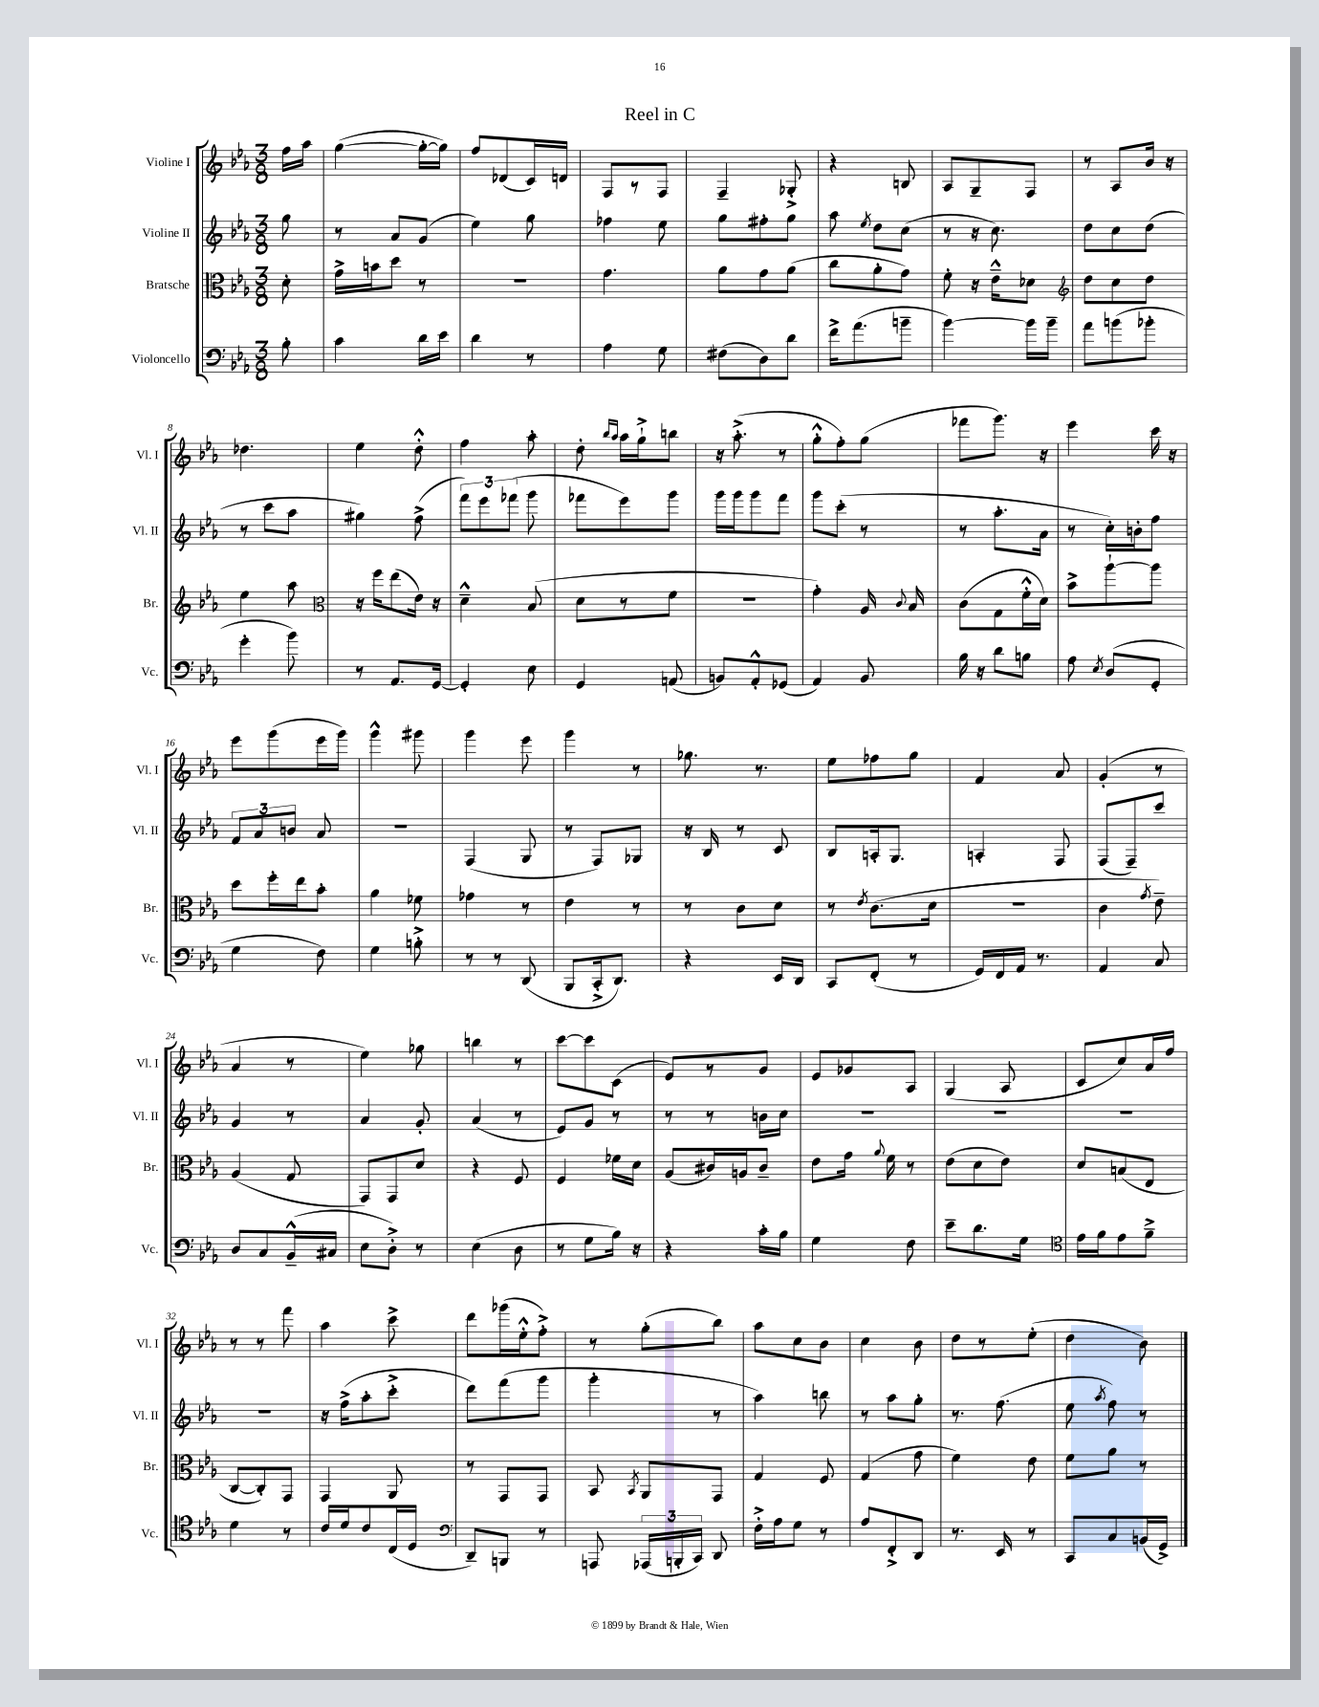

**kern	**kern	**kern	**kern
*staff4	*staff3	*staff2	*staff1
*clefF4	*clefC3	*clefG2	*clefG2
*k[b-e-a-]	*k[b-e-a-]	*k[b-e-a-]	*k[b-e-a-]
*M3/8	*M3/8	*M3/8	*M3/8
8B-'	8d'	8gg	16ff
.	.	.	16aa-
=	=	=	=
4c	16g^	8r	([4gg
.	16b	.	.
.	8dd	8a-	.
16d	8r	(8g	16gg'_
16e-	.	.	16gg])
=	=	=	=
4d	4.r	4ee-)	8ff
.	.	.	(8d-
8r	.	8gg	16c)
.	.	.	16d
=	=	=	=
4A-	4.g	4ff-	8F
.	.	.	8r
8G	.	8ee-	8F
=	=	=	=
(8F#	8a-	8gg	4F~
8D)	8g	8ff#'	.
8d	(8a-	8gg	8G-'^
=	=	=	=
16f^	8cc	8aa-	4r
(8.a-	.	.	.
.	.	8qee-	.
.	8a-'	8dd	.
8b~	8g)	(8cc	8B
=	=	=	=
[4b-)	8f'	8r	8A-
.	16r	16r	8G~
.	16e-~^^	8.cc)	.
16b-]	8d-	.	8F
16b-~	.	.	.
=	=	=	=
*	*clefG2	*	*
8a-	8dd	8dd	8r
(8b	8cc	8cc	8A-
8b-'	8dd	(8dd	16b-
.	.	.	16r
=	=	=	=
4g'	4ee-	8r	4.dd-
.	.	8ccc	.
8b-)	8aa-	8aa-	.
=	=	=	=
*	*clefC3	*	*
8r	16r	4gg#)	4ee-
.	16ff	.	.
8.AA-	(8ee-	.	.
.	16e-)	(8ff^	8dd'^^
[16GG	16r	.	.
=	=	=	=
4GG']	4d~^^	12fff)	4ff
.	.	12eee-	.
.	.	(12fff-	.
8E-	(8B-	8ggg	8aa-'
=	=	=	=
4GG	8d	8fff-	8dd'
.	.	.	16qqbb-
.	.	.	16qqaa-
.	8r	8eee-)	16aa-
.	.	.	16gg`^
(8AA	8f	8ggg	8bb
=	=	=	=
8BB)	4.r	16ggg	16r
.	.	16ggg	(8.aa-'^
8AA-'^^	.	8ggg	.
(8GG-	.	8fff	8r
=	=	=	=
4AA-)	4g')	8ggg	8gg'^^
.	.	(8ccc'	8ff')
8BB-	16A-	8r	(8gg
.	8qqc	.	.
.	16B-	.	.
=	=	=	=
16B-	(8c	8r	8fff-
16r	.	.	.
8d	8G	8.aa-'	8.ggg)
8B	16f'^^	.	.
.	16d)	16a-	16r
=	=	=	=
8A-	8b-^	8r	4eee-
8qE-	.	.	.
(8D	[8aa-`	16cc')	.
.	.	16b'	.
8GG'	8aa-]	8ff	16ccc
.	.	.	16r
=	=	=	=
4G	8dd	12f	8eee-
.	.	12a-	.
.	16ff'	.	(8ggg
.	.	12b	.
.	16ee-	.	.
8F)	8b-'	8a-	16eee-
.	.	.	16ggg)
=	=	=	=
4G	4a-	4.r	4ggg^^
8B'^	8f-	.	8ggg#
=	=	=	=
8r	4g-	(4F	4ggg
8r	.	.	.
(8DD	8r	8G	8eee-
=	=	=	=
8BBB-	4e-	8r	4ggg
16CC'^	.	8F)	.
8.DD)	.	.	.
.	8r	8G-	8r
=	=	=	=
4r	8r	16r	8.gg-
.	.	16B-	.
.	8c	8r	.
.	.	.	8.r
16EE-	8d	8c	.
16DD	.	.	.
=	=	=	=
8CC	8r	8B-	8ee-
.	8qe-	.	.
(8FF'	(8.c	16A'	8ff-
.	.	8.G	.
8r	.	.	8gg
.	16d	.	.
=	=	=	=
16GG)	4.r	4A'	4f
16FF	.	.	.
16AA-	.	.	.
8.r	.	.	.
.	.	8F	8a-
=	=	=	=
4AA-	4c	(8F	(4g'
.	.	8F~)	.
.	8qg	.	.
8C	8e-~)	8ccc	8r
=	=	=	=
8D	(4A-	4g	4a-
8C	.	.	.
(16BB-~^^	8G	8r	8r
16C#	.	.	.
=	=	=	=
8E-	8GG)	4a-	4ee-)
8D'^)	8GG	.	.
8r	8d	8g'	8gg-
=	=	=	=
(4E-	4r	(4a-	4bb
8D	8F	8r	8r
=	=	=	=
8r	4F	8e-)	[8ccc
8G	.	8g	8ccc]
16B-)	16f-	8r	(8c
16r	16d	.	.
=	=	=	=
4r	(8A-	8r	8e-)
.	16c#)	8r	8r
.	16A	.	.
16c'	8c#~	16b	8g
16B-	.	16cc	.
=	=	=	=
4G	8e-	4.r	8e-
.	16g	.	8g-
.	8qqa-	.	.
.	16f	.	.
8F	8r	.	8A-
=	=	=	=
8e-~	(8e-	4.r	(4G
8.d	8d	.	.
.	8e-)	.	8A-
16G	.	.	.
=	=	=	=
*clefC4	*	*	*
16e-	8d	4.r	8c
16f	.	.	.
8e-	(8B	.	8cc)
8f~^	8E-	.	16a-
.	.	.	16ff
=	=	=	=
4d	[8C	4.r	8r
.	8C'])	.	8r
8r	8GG	.	8fff
=	=	=	=
16c	4GG	16r	4aa-
16d	.	(16ff^	.
8c	.	8aa-'	.
(16C	8AA-	8ccc'^	8ccc^
16D	.	.	.
=	=	=	=
*clefF4	*	*	*
8DD~)	8r	8ddd)	8ddd
8BBB	8GG	(8fff	(16ggg-
.	.	.	16ee-'^^
8r	8GG	8ggg	8ff'^)
=	=	=	=
8AAA	8BB-	4ggg'	8r
.	8qBB-	.	.
(24AAA-	8AA-	.	(8gg'
24BBB'	.	.	.
24CC)	.	.	.
8DD	8GG	8r	8bb-)
=	=	=	=
16F'^	4G	4aa-)	8aa-
16A-	.	.	.
8G	.	.	8cc
8r	8F	8bb	8b-
=	=	=	=
8A-	(4G	8r	4cc
8FF'^	.	8aa-	.
8DD	8g	8gg'	8b-
=	=	=	=
8.r	4f)	8.r	8dd
.	.	.	8r
16EE-	.	(8.ff	.
8r	8e-	.	(8ee-'
=	=	=	=
8CC	8f	8ee-	4dd
.	.	8qaa-	.
8C	8a-	8ff)	.
(16BB	8r	8r	8b-)
16GG^)	.	.	.
==	==	==	==
*-	*-	*-	*-
